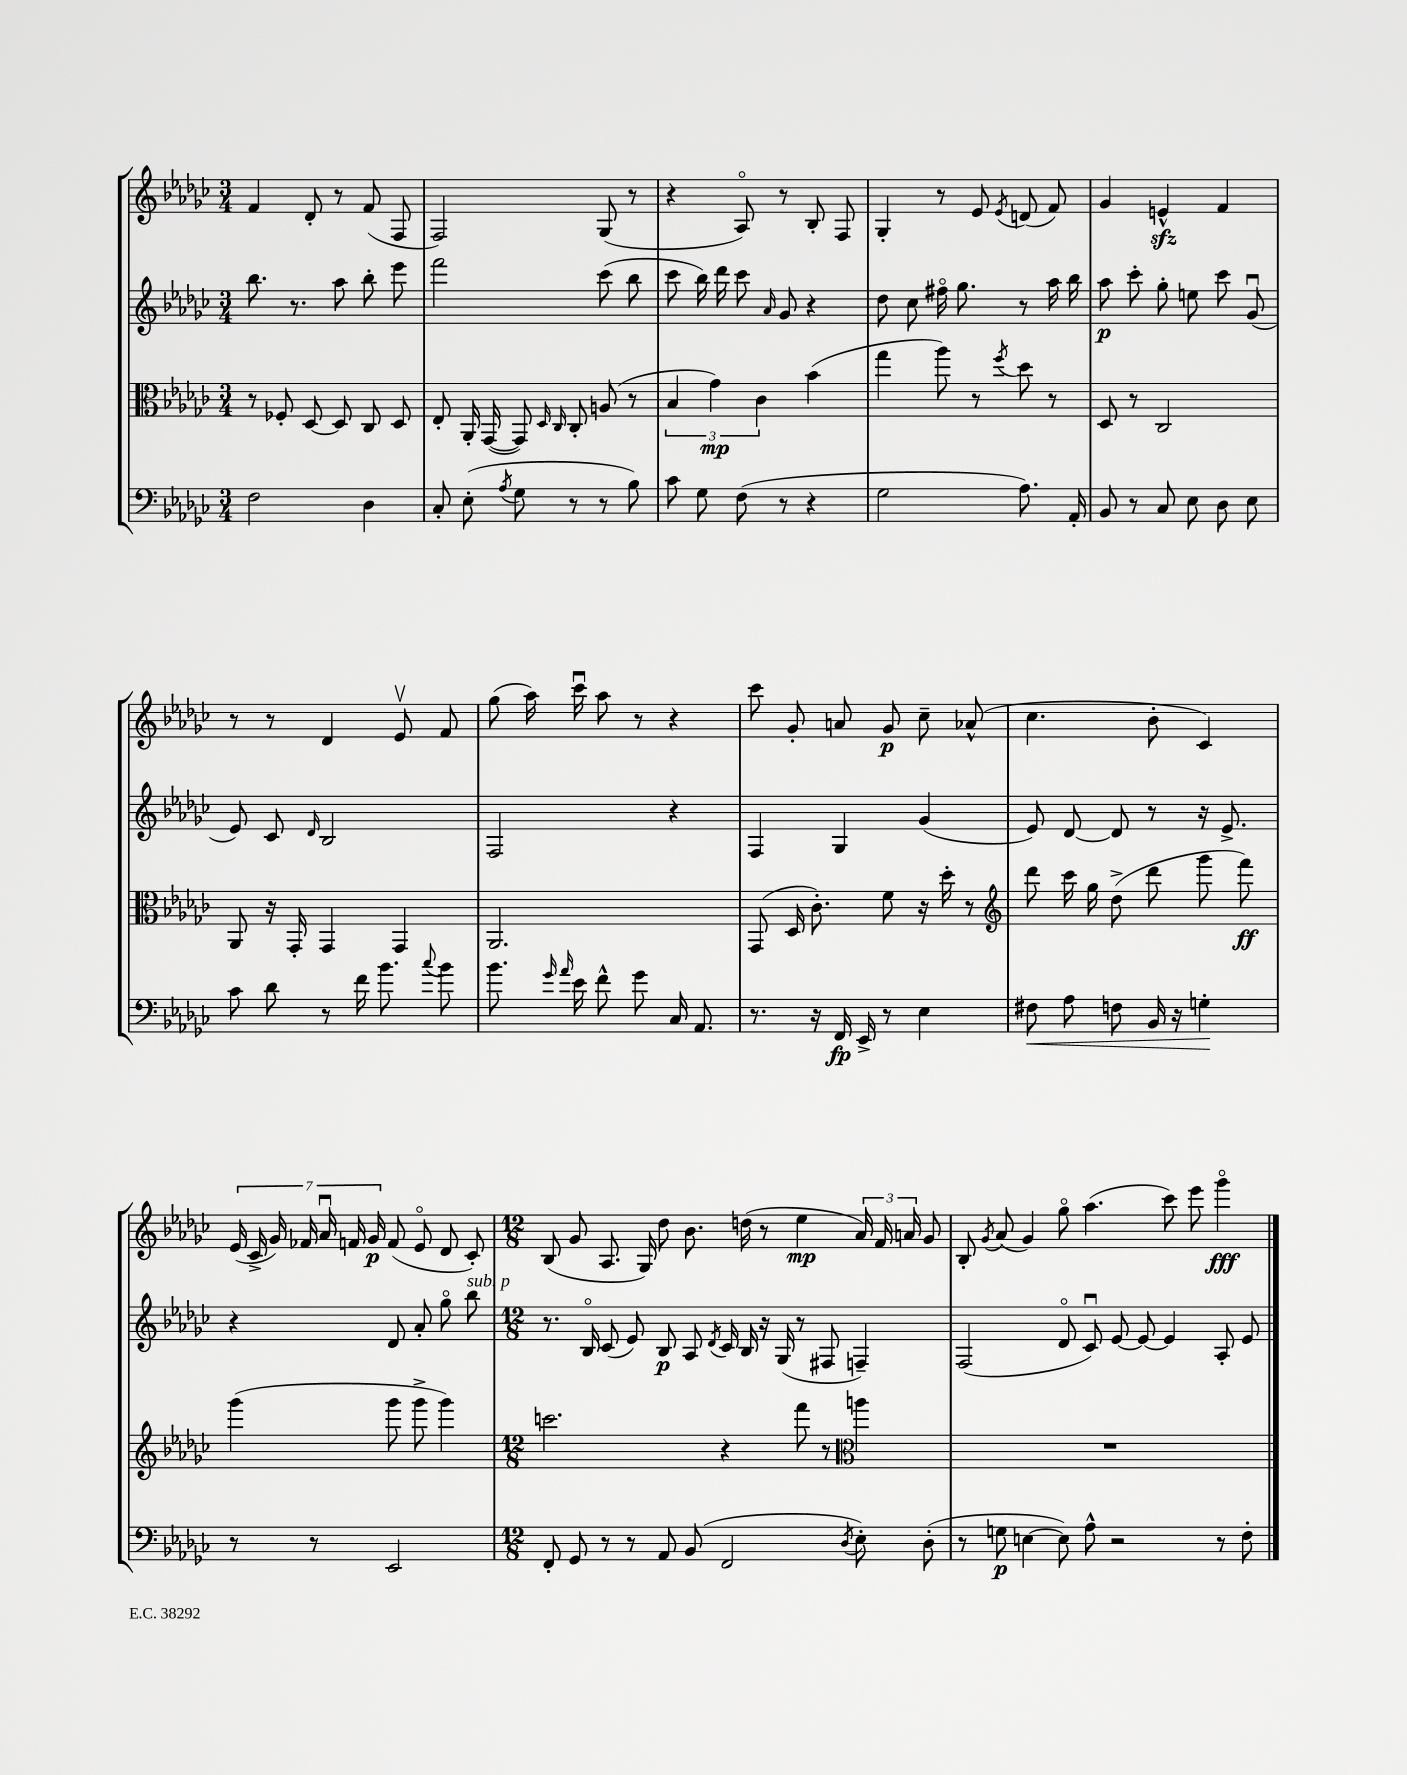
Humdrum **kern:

**kern	**dynam	**kern	**dynam	**kern	**dynam	**kern	**dynam
*part4	*part4	*part3	*part3	*part2	*part2	*part1	*part1
*staff4	*staff4	*staff3	*staff3	*staff2	*staff2	*staff1	*staff1
*clefF4	*	*clefC3	*	*clefG2	*	*clefG2	*
*k[b-e-a-d-g-c-]	*	*k[b-e-a-d-g-c-]	*	*k[b-e-a-d-g-c-]	*	*k[b-e-a-d-g-c-]	*
*M3/4	*	*M3/4	*	*M3/4	*	*M3/4	*
=41	=41	=41	=41	=41	=41	=41	=41
2F\	.	8r	.	8.bb-\	.	4f/	.
.	.	8F-X'/	.	.	.	.	.
.	.	.	.	8.r	.	.	.
.	.	[8D-/	.	.	.	8d-'/	.
.	.	8D-/]	.	8aa-\	.	8r	.
4D-\	.	8C-/	.	8bb-'\	.	(8f/	.
.	.	8D-/	.	8eee-\	.	8F/	.
=42	=42	=42	=42	=42	=42	=42	=42
8C-'/	.	8E-'/	.	2fff\	.	2F/)	.
(8E-'\	.	16AA-'/	.	.	.	.	.
.	.	([16GG-/	.	.	.	.	.
8qA-/	.	.	.	.	.	.	.
8G-\	.	8GG-/])	.	.	.	.	.
.	.	16qqD-/	.	.	.	.	.
.	.	16qqC-/	.	.	.	.	.
8r	.	8C-'/	.	.	.	.	.
8r	.	(8An/	.	(8ccc-\	.	(8G-/	.
8B-\)	.	8r	.	8bb-\	.	8r	.
=43	=43	=43	=43	=43	=43	=43	=43
8c-\	.	6B-/	.	8ccc-\	.	4r	.
8G-\	.	.	.	16bb-\)	.	.	.
.	.	6g-\)	mp	.	.	.	.
.	.	.	.	16ddd-\	.	.	.
(8F\	.	.	.	8ccc-\	.	8A-/)	.
.	.	6c-\	.	.	.	.	.
.	.	.	.	16qqa-/	.	.	.
8r	.	.	.	8g-/	.	8r	.
4r	.	(4b-\	.	4r	.	8B-'/	.
.	.	.	.	.	.	8F/	.
=44	=44	=44	=44	=44	=44	=44	=44
2G-\	.	4gg-\	.	8dd-\	.	4G-'/	.
.	.	.	.	8cc-\	.	.	.
.	.	8aa-\)	.	16ff#X\	.	8r	.
.	.	.	.	8.gg-\	.	.	.
.	.	8r	.	.	.	8e-/	.
.	.	8qff/	.	.	.	8qe-/	.
8.A-\)	.	8dd-\	.	8r	.	(8dn/	.
.	.	8r	.	16aa-\	.	8f/)	.
16AA-'/	.	.	.	16bb-\	.	.	.
=45	=45	=45	=45	=45	=45	=45	=45
8BB-/	.	8D-/	.	8aa-\	p	4g-/	.
8r	.	8r	.	8ccc-'\	.	.	.
8C-/	.	2C-/	.	8gg-'\	.	4enzz^^/	.
8E-\	.	.	.	8een\	.	.	.
8D-\	.	.	.	8ccc-\	.	4f/	.
8E-\	.	.	.	(8g-u/	.	.	.
!!LO:LB:g=z
=46	=46	=46	=46	=46	=46	=46	=46
8c-\	.	8AA-/	.	8e-/)	.	8r	.
8d-\	.	16r	.	8c-/	.	8r	.
.	.	16GG-'/	.	.	.	.	.
.	.	.	.	16qqd-/	.	.	.
8r	.	4GG-/	.	2B-/	.	4d-/	.
16f\	.	.	.	.	.	.	.
8.b-\	.	.	.	.	.	.	.
.	.	4GG-/	.	.	.	8e-v/	.
8qqcc-/	.	.	.	.	.	.	.
8b-\	.	.	.	.	.	8f/	.
=47	=47	=47	=47	=47	=47	=47	=47
8.b-\	.	2.AA-/	.	2F/	.	(8gg-\	.
.	.	.	.	.	.	16aa-\)	.
16qqg-/	.	.	.	.	.	.	.
16qqa-/	.	.	.	.	.	.	.
16e-\	.	.	.	.	.	16ccc-u\	.
8f^^\	.	.	.	.	.	8aa-\	.
8g-\	.	.	.	.	.	8r	.
16C-/	.	.	.	4r	.	4r	.
8.AA-/	.	.	.	.	.	.	.
=48	=48	=48	=48	=48	=48	=48	=48
8.r	.	(8GG-/	.	4F/	.	8ccc-\	.
.	.	16D-/	.	.	.	8g-'/	.
16r	.	8.c-'\)	.	.	.	.	.
16FF/	fp	.	.	4G-/	.	8an/	.
16EE-^/	.	.	.	.	.	.	.
8r	.	8f\	.	.	.	8g-/	p
4E-\	.	16r	.	(4g-/	.	8cc-~\	.
.	.	16dd-'\	.	.	.	.	.
.	.	8r	.	.	.	(8a-X^^/	.
=49	=49	=49	=49	=49	=49	=49	=49
*	*	*clefG2	*	*	*	*	*
!	!LO:HP:b	!	!	!	!	!	!
8F#X\	<	8ddd-\	.	8e-/)	.	4.cc-\	.
8A-\	.	16ccc-\	.	[8d-/	.	.	.
.	.	16gg-\	.	.	.	.	.
8Fn\	.	(8dd-^\	.	8d-/]	.	.	.
16BB-/	.	8ddd-\	.	8r	.	8b-'\	.
16r	.	.	.	.	.	.	.
4Gn'\	.	8ggg-\	.	16r	.	4c-/)	.
.	.	.	.	8.e-^/	.	.	.
.	.	8fff\)	ff	.	.	.	.
.	[	.	.	.	.	.	.
!!LO:LB:g=z
=50	=50	=50	=50	=50	=50	=50	=50
8r	.	(4ggg-\	.	4r	.	(28e-/	.
.	.	.	.	.	.	28c-^/	.
.	.	.	.	.	.	28g-/)	.
.	.	.	.	.	.	28f-X/	.
8r	.	.	.	.	.	.	.
.	.	.	.	.	.	28a-u/	.
.	.	.	.	.	.	28fn/	.
.	.	.	.	.	.	28g-/	p
2EE-/	.	8ggg-\	.	8d-/	.	(8f/	.
.	.	8ggg-^\	.	8a-'/	.	8e-/	.
.	.	4ggg-\)	.	8gg-\	.	8d-/	.
!	!	!	!	!LO:TX:a:i:t=sub. p	!	!	!
.	.	.	.	8bb-\	.	8c-'/)	.
=51	=51	=51	=51	=51	=51	=51	=51
*M12/8	*	*M12/8	*	*M12/8	*	*M12/8	*
8FF'/	.	2.cccn\	.	8.r	.	(8B-/	.
8GG-/	.	.	.	.	.	8g-/	.
.	.	.	.	16B-/	.	.	.
8r	.	.	.	(8c-/	.	8.A-/	.
8r	.	.	.	8e-/)	.	.	.
.	.	.	.	.	.	16G-/)	.
8AA-/	.	.	.	8B-/	p	8dd-\	.
(8BB-/	.	.	.	8A-/	.	8.b-\	.
.	.	.	.	8qd-/	.	.	.
2FF/	.	4r	.	16c-/	.	.	.
.	.	.	.	16B-/	.	(16ddn\	.
.	.	.	.	16r	.	8r	.
.	.	.	.	(16G-/	.	.	.
.	.	8fff\	.	8r	.	4ee-\	mp
.	.	8r	.	8F#X/	.	.	.
8qD-/	.	.	.	.	.	.	.
*	*	*clefC3	*	*	*	*	*
8E-'\)	.	4aan\	.	4Fn~/)	.	24a-/)	.
.	.	.	.	.	.	24f/	.
.	.	.	.	.	.	24an/	.
(8D-'\	.	.	.	.	.	8g-/	.
=52	=52	=52	=52	=52	=52	=52	=52
8r	.	1.r	.	(2F/	.	8B-'/	.
.	.	.	.	.	.	8qg-/	.
8Gn\	p	.	.	.	.	(8a-/	.
[4En\	.	.	.	.	.	4g-/)	.
8E\])	.	.	.	8d-/	.	8gg-\	.
8A-^^\	.	.	.	8c-u/)	.	(4.aa-\	.
2r	.	.	.	[8e-/	.	.	.
.	.	.	.	8e-/_	.	.	.
.	.	.	.	4e-/]	.	8ccc-\)	.
.	.	.	.	.	.	8eee-\	.
8r	.	.	.	8A-'/	.	4ggg-\	fff
8F'\	.	.	.	8e-/	.	.	.
==	==	==	==	==	==	==	==
*-	*-	*-	*-	*-	*-	*-	*-
